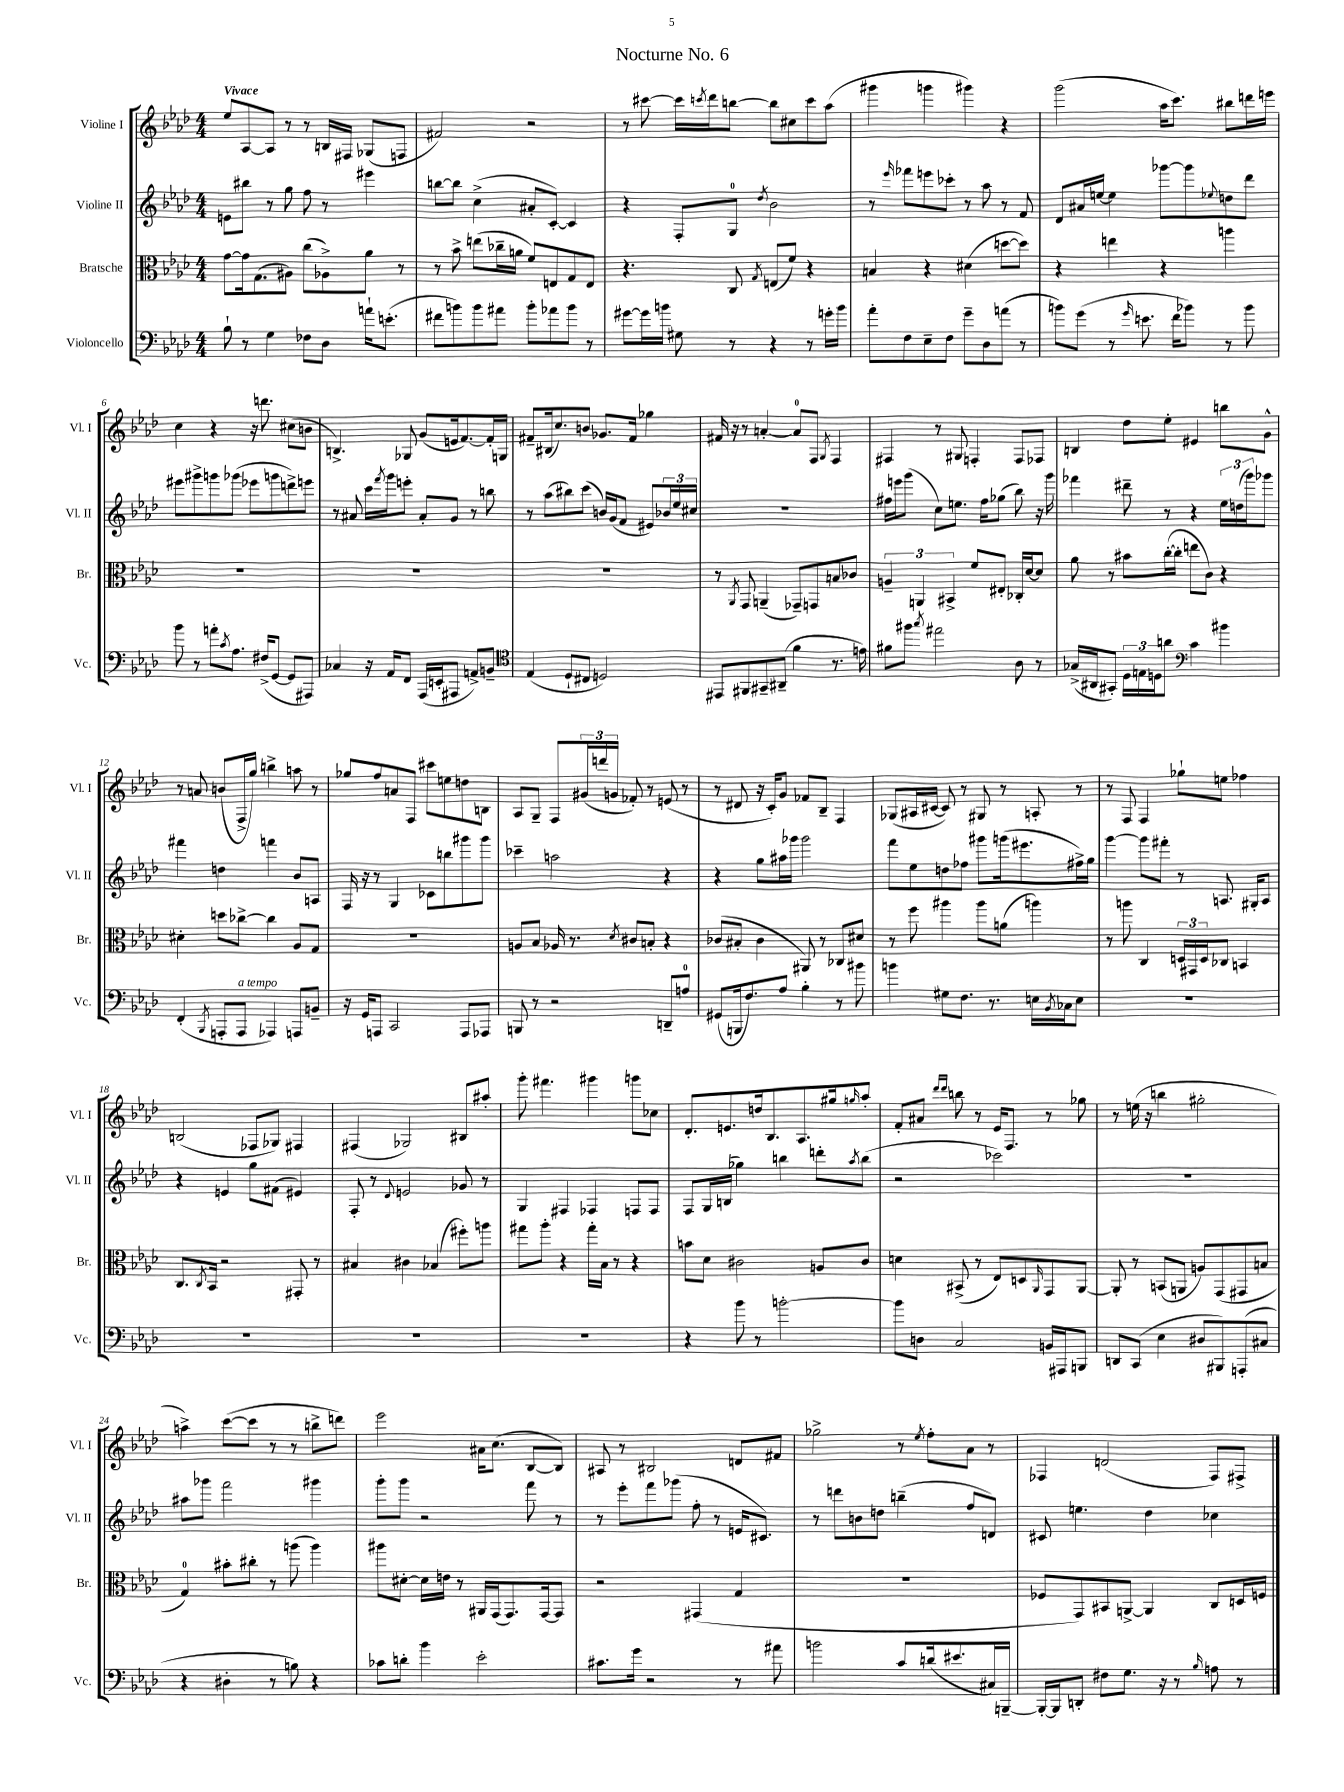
\header { title = "Nocturne No. 6" }
<<
\new StaffGroup <<
\new Staff = "s0" \with { instrumentName = "Violine I" shortInstrumentName = "Vl. I" } {
    \clef treble \key aes \major \numericTimeSignature \time 4/4 \tempo "Vivace"
    ees''8 aes8~ aes8 r8 r8 b16 fis16 ges8( f8 |
    fis'2) r2 |
    r8 cis'''8~ cis'''16 \acciaccatura { c'''8 } des'''16 b''8~ b''8 cis''8 c'''8 aes''8( |
    gis'''4 g'''4 gis'''4) r4 |
    g'''2( aes''16 c'''8.) bis''8 d'''16 e'''16 |
    c''4 r4 r16 d'''8. cis''8( b'8 |
    b4.->) ges8 g'8( e'16 f'8.~) f'16-. g16 |
    fis'8-- bis16( c''8.) b'8 ges'8. fis'16 ges''4 |
    fis'16 r16 r8 a'4~-. a'8-0 f8 \acciaccatura { g8 } f4 |
    fis4 r8 gis8 f4-. f8 fes8 |
    b4 des''8 ees''8-. eis'4 b''8 g'8-^ |
    r8 a'8 b'8( f16-> g''16) b''4-> a''8 r8 |
    ges''8 f''8 a'8 f8 cis'''8 e''8 d''8 b8 |
    aes8 g8-- f8 \tuplet 3/2 { gis'16( d'''16 g'16 } fes'8-.) r8 e'8( r8 |
    r8 dis'8 r16 c'16-.) g'8 fes'8 bes8-- f4 |
    ges8( ais16 cis'16~ cis'8) r8 gis8 r8 a8-. r8 |
    r8 f8 f4 ges''8-! e''8 fes''4 |
    b2( fes8 ges8) fis4 |
    fis4( ges2) bis8 ais''8-. |
    g'''8-. fis'''4. gis'''4 g'''8 ces''8 |
    des'8.-. e'8. d''16 bes8. aes8. gis''16 \grace { g''16 } aes''8-. |
    f'8-. ais'8 \grace { des'''16 des'''16 } b''8 r8 ees'16 f8. r8 ges''8 |
    r8 e''16( r16 b''4 gis''2-. |
    a''4->) c'''8~( c'''8 r8 r8 b''8-> d'''8) |
    ees'''2 ais'16 c''8.( bes8~ bes8) |
    ais8 r8 bis2 d'8 fis'8 |
    ges''2-> r8 \acciaccatura { ees''8 } f''8-. aes'8 r8 |
    fes4 d'2( fes8) fis8-> \bar "|." |
}
\new Staff = "s1" \with { instrumentName = "Violine II" shortInstrumentName = "Vl. II" } {
    \clef treble \key aes \major \numericTimeSignature \time 4/4
    e'8 bis''8 r8 g''8 f''8 r8 eis'''4 |
    b''8~ b''8 c''4->( ais'8-. c'8~-.) c'4 |
    r4 f8-. g8-0 \acciaccatura { des''8 } bes'2 |
    r8 \grace { ees'''16 } fes'''8 e'''8 ces'''8-. r8 aes''8 r8 f'8 |
    des'8 ais'16 e''16~ e''4 ges'''8~ ges'''8 \appoggiatura { ees''8 } d''8 des'''8 |
    eis'''8 gis'''8-> g'''8 ges'''8( ees'''8 g'''8 d'''8->) e'''8 |
    r8 ais'8 c'''16 \acciaccatura { f'''8 } g'''16 e'''8-. ais'8-. g'8 r8 b''8 |
    r8 aes''8( bis''8) c'''8( b'16) g'16( f'8 eis'8) \tuplet 3/2 { bes'16 ees''16 cis''16 } |
    R1 |
    fis''16 e'''16 g'''8( c''8) e''8. fis''16 ges''8( bes''8) r16 g'''16 |
    fes'''4 dis'''8-- r8 r4 \tuplet 3/2 { ees''16 d''16( g'''16) } ges'''8 |
    fis'''4 d''4 f'''4 bes'8 a8 |
    f16 r16 r8 g4 ces'8 b''8 gis'''8 gis'''8 |
    ces'''4-- a''2 r4 |
    r4 g''8 ais''16 ges'''16 ges'''2 |
    f'''8 ees''8 d''8 fes''8 gis'''8 g'''16( eis'''8. fis''16->) g''16 |
    g'''4~ g'''8 fis'''8-. r8 a8. gis16-. a8 |
    r4 e'4 g''8 fis'8( eis'4) |
    f8-. r8 \appoggiatura { des'8 } e'2 ges'8 r8 |
    g4 fis4 fes4 f8 f8 |
    f8 g16 b16( ges''4) b''4 d'''8-. \acciaccatura { aes''8 } b''8( |
    r2 ces'''2) |
    R1 |
    ais''8 ges'''8 f'''2 gis'''4 |
    g'''8-. g'''8 r2 f'''8 r8 |
    r8 ees'''8-. f'''8 ges'''8( f''8-. r8 e'16 cis'8.) |
    r8 d'''8 b'8 d''8 b''4--( f''8 d'8) |
    cis'8 e''4. des''4 ces''4 \bar "|." |
}
\new Staff = "s2" \with { instrumentName = "Bratsche" shortInstrumentName = "Br." } {
    \clef alto \key aes \major \numericTimeSignature \time 4/4
    g'8~ g'16 g8.( ais8) c''8( aes8->) aes'8 r8 |
    r8 bes'8-> e''8( ces''16-- a'16 f'8) e8 g8 e8 |
    r4. c8 \acciaccatura { g8 } e8( f'8) r4 |
    b4 r4 dis'4( d''8~ d''8) |
    r4 e''4 r4 a''4 |
    R1 |
    R1 |
    R1 |
    r8 \acciaccatura { aes,8 } g,8 a,4--( ges,8--) g,8 b8 ces'8 |
    \tuplet 3/2 { a4-- a,4 bis,4-> } f'8 eis8-. ces16-. des'16~ des'8 |
    aes'8 r8 bis'8 c''16~-.( c''16-. e''8 c'8) r4 |
    dis'4-. d''8 ces''8~-> ces''4 aes8 g8 |
    R1 |
    a8 bes8 aes16 r8. \acciaccatura { des'8 } cis'8 b8-. r4 |
    ces'8( bis8-. ces'4 ais,8) r8 ces8 dis'8 |
    r8 f''8 ais''4 ais''8 a'8( a''4) |
    r8 a''8 c4 \tuplet 3/2 { d16 gis,16 d16 } ces8 b,4 |
    c8. \acciaccatura { c8 } bes,16 r2 gis,8-. r8 |
    bis4 cis'4 bes4( fis''8-.) a''8 |
    gis''8 aes''8-. r4 gis''16-. bes16 r8 r4 |
    b'8 des'8 cis'2 a8 cis'8 |
    d'4 bis,8->( r8 ees8) d8 \grace { aes,16 } g,8 aes,8~ |
    aes,8-. r8 b,8( a,8 a8) g,8( gis,8 b8 |
    g4-0) bis'8-. cis''8-. r8 a''8( a''4) |
    ais''8 dis'8~-. dis'16 e'16 r8 ais,16 g,16( g,8.) g,16~ g,8 |
    r2 gis,4( g4 |
    R1 |
    fes8 g,8) bis,8 a,8~-> a,4 c8 d16 f16 \bar "|." |
}
\new Staff = "s3" \with { instrumentName = "Violoncello" shortInstrumentName = "Vc." } {
    \clef bass \key aes \major \numericTimeSignature \time 4/4
    bes8-! r8 g4 fes8 des8 a'16-! e'8.-.( |
    fis'8 b'8) b'8 ais'8 b'8-. aes'8 b'8 r8 |
    gis'8~ gis'16 b'16 gis8 r8 r4 r8 g'16-. b'16 |
    aes'8-. f8 ees8-- f8 g'8-- des8 a'8( r8 |
    b'8) g'8( r8 \grace { g'16 } e'8. f'16 bes'8) r8 bes'8 |
    bes'8 r8 a'8-. \acciaccatura { c'8 } aes8. fis16->( g,8~ g,8 ais,,8) |
    ces4 r16 aes,16 f,8 aes,,16( e,16-. ais,,8 a,8->) b,8-- |
    \clef tenor ees4( des8-! cis8 d2) |
    eis,8 fis,8 gis,8-- ais,8--( f'4 r8. e'16) |
    fis'8 fis''8 \acciaccatura { g''8 } eis''2 aes8 r8 |
    ges16->( ais,16 gis,8-.) \tuplet 3/2 { des16 e16 d16 } a'8 \clef bass c'4 bis'4 |
    f,4-.( \acciaccatura { bes,,8 } a,,8-. a,,8^\markup { \italic "a tempo" } aes,,4) a,,8 b,8-- |
    r16 g,16 a,,8 c,2 a,,8 aes,,8 |
    b,,8 r8 r2 d,8-- a8-0 |
    gis,8( b,,16 f8.) aes8 bes4-. r8 bis'8 |
    b'4 gis8 f8. r8. e16 \acciaccatura { bes,8 } ces16 e8 |
    R1 |
    R1 |
    R1 |
    R1 |
    r4 bes'8 r8 b'2~-. |
    b'8 d8 c2 b,16 ais,,16 b,,8 |
    d,8 c,8( ees4 dis8 bis,,8) a,,8-.( cis8 |
    r4 dis4-. r8 b8) r4 |
    ces'8 d'8-. bes'4 ees'2-. |
    cis'8. g'16 r2 r8 ais'8 |
    b'2 c'8 d'16( eis'8. cis16) b,,16~-- |
    b,,16~-. b,,16 d,8-. fis8 g8. r16 r8 \grace { bes16 } a8 r8 \bar "|." |
}
>>
>>
